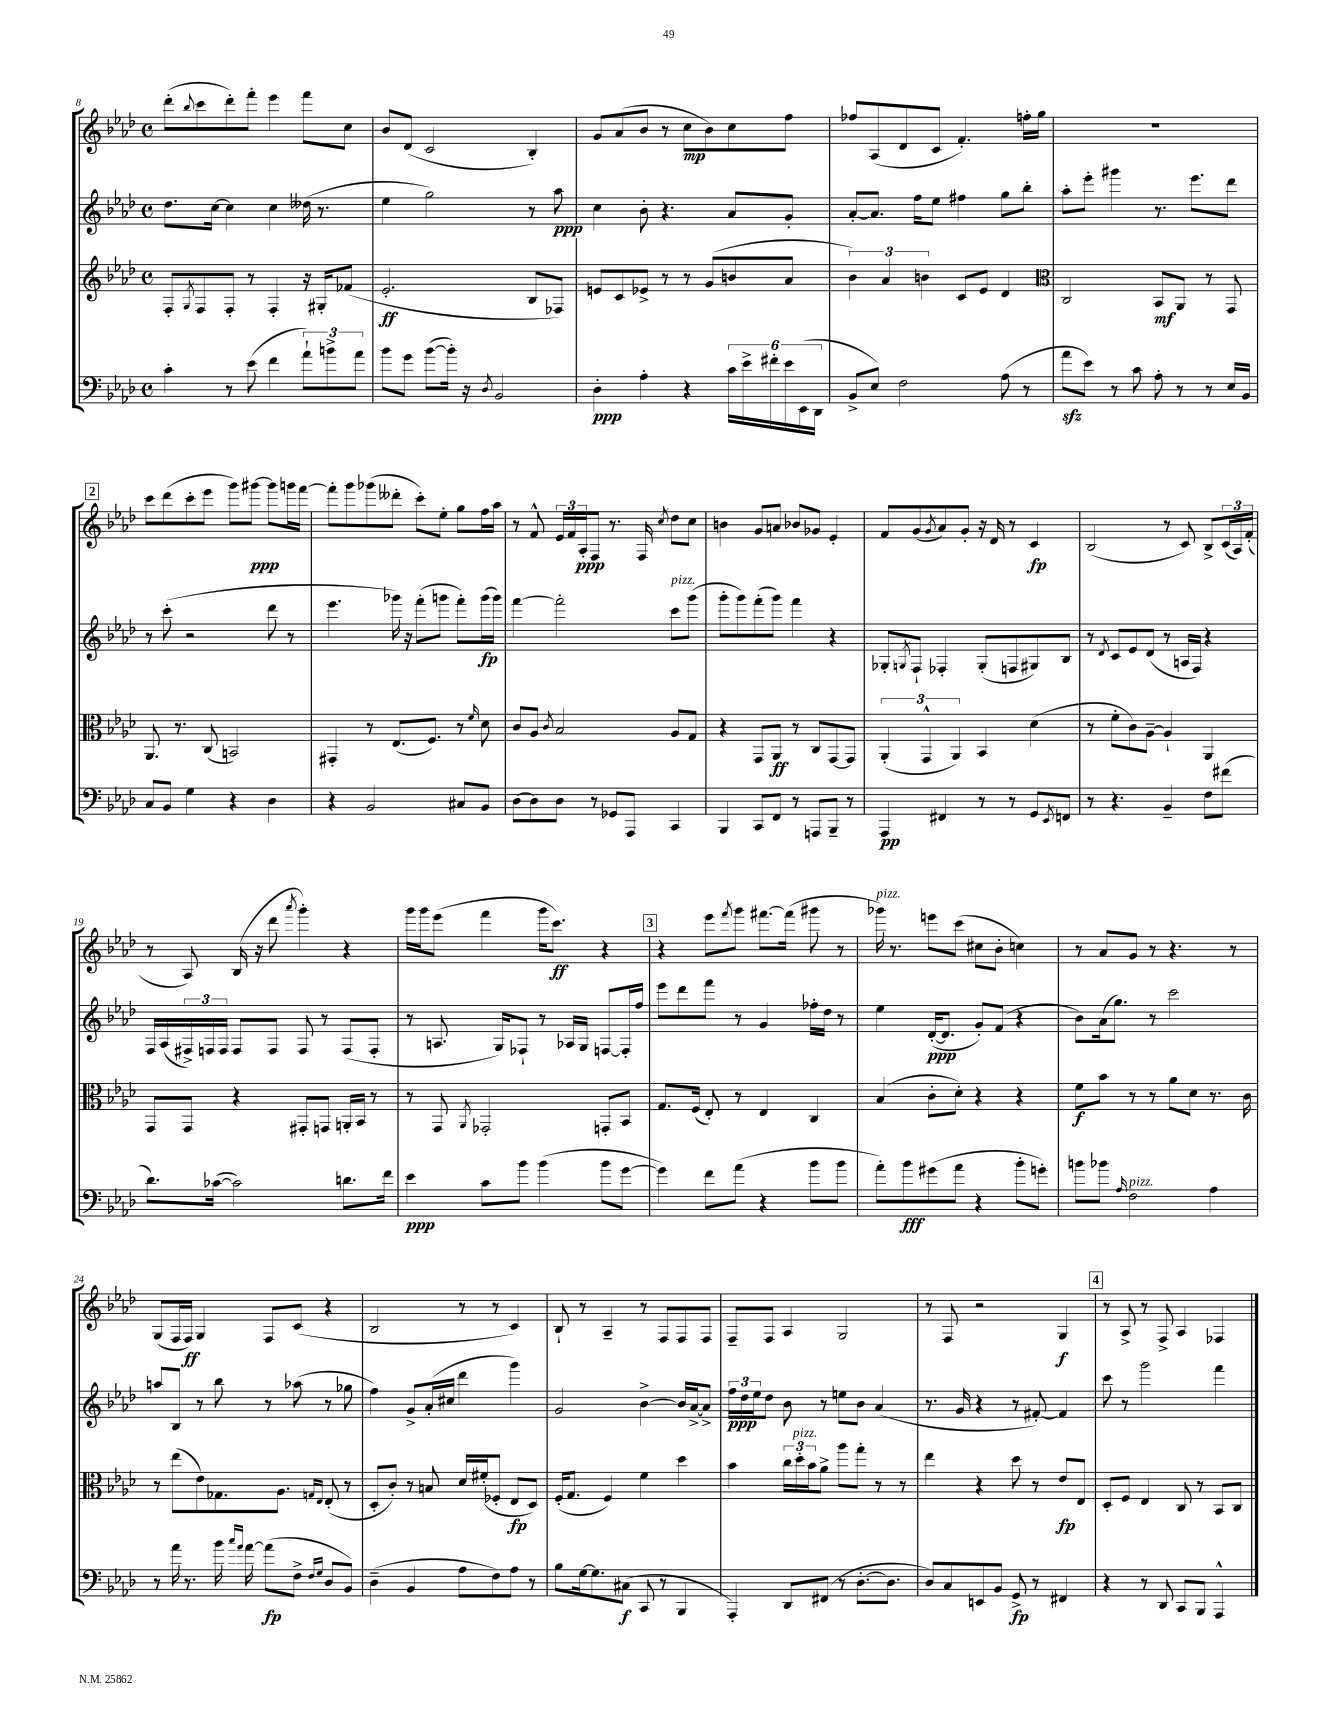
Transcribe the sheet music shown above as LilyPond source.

<<
\new StaffGroup <<
\new Staff = "s0" {
    \clef treble \key aes \major \defaultTimeSignature \time 4/4
    des'''8-.( \appoggiatura { bes''8 } c'''8 des'''8-.) f'''8-. ees'''4 f'''8 c''8 |
    bes'8 des'8( c'2 bes4-.) |
    g'8 aes'8( bes'8 r8 c''8\mp bes'8) c''8 f''8 |
    fes''8 aes8( des'8 c'8 f'4.-.) f''16-. g''16 |
    R1 |
    \mark \markup { \box "2" } c'''8 des'''8( c'''8-. ees'''8 g'''8) gis'''8~\ppp gis'''8 g'''16 f'''16~ |
    f'''8-. g'''8 ges'''8( deses'''8-. c'''8-.) ees''8-. g''8 f''16 aes''16 |
    r8 f'8-^ \tuplet 3/2 { ees'16 f'16 aes16-.\ppp } f8 r8. f16 \acciaccatura { c''8 } des''8 c''8 |
    b'4 g'8 a'8 bes'8 ges'8 ees'4-. |
    f'8 g'8( \acciaccatura { g'8 } aes'8) g'8-. r16 des'16 r8 c'4\fp |
    bes2( r8 c'8) bes8-> \tuplet 3/2 { c'16( aes16) f'16-.( } |
    r8 aes8) bes16( r16 des'''8 \acciaccatura { aes'''8 } g'''4-.) r4 |
    g'''16 g'''16 ees'''8( f'''4 g'''16 c'''8.\ff) r4 |
    \mark \markup { \box "3" } r4 ees'''8 \acciaccatura { f'''8 } g'''8 fis'''8.~ fis'''16( gis'''8 r8 |
    ges'''16^\markup { \italic "pizz." }) r8. e'''8 c'''8( cis''8 bes'8-. c''4) |
    r8 aes'8 g'8 r8 r4. r8 |
    g8( f16 f16\ff) g4 f8 c'8( r4 |
    bes2 r8 r8 c'4) |
    bes8-! r8 aes4-- r8 f8 f8 f8 |
    f8-- f8 aes4 g2 |
    r8 f8 r2 g4\f |
    \mark \markup { \box "4" } r8 aes8-> r8 f8-> aes4 fes4 \bar "|." |
}
\new Staff = "s1" {
    \clef treble \key aes \major \defaultTimeSignature \time 4/4
    des''8. c''16~ c''4 c''4 deses''16( r8. |
    ees''4 g''2) r8 aes''8\ppp |
    c''4 bes'8-. r4. aes'8 g'8-. |
    aes'8~-. aes'8. f''16 ees''8 fis''4 g''8 bes''8-. |
    aes''8-. ees'''8-. gis'''4 r8. ees'''8. des'''8 |
    \mark \markup { \box "2" } r8 c'''8-.( r2 des'''8 r8 |
    ees'''4. ges'''16) r16 f'''8-.( g'''8 f'''8-.) g'''16\fp( g'''16) |
    f'''4~ f'''2-. c'''8^\markup { \italic "pizz." } g'''8( |
    g'''8-. g'''8) f'''8-.( g'''8) f'''4 r4 |
    ges8-. \acciaccatura { g8 } f8-! fes4-. g8-.( f8 gis8) bes8 |
    r8 \acciaccatura { des'8 } c'8 ees'8 des'8( r8 a16 f16) r4 |
    f16 aes16( \tuplet 3/2 { fis16->) f16 f16 } f8 f8 f8 r8 f8( f8-. |
    r8 a8. g16) fes8-! r8 aes16 g16 f8~ f16-. f''16 |
    \mark \markup { \box "3" } ees'''8 des'''8 f'''8 r8 g'4 fes''16-. des''16 r8 |
    ees''4 des'16~-.\ppp( des'8. g'8-.) f'8( r4 |
    bes'8) aes'16( g''8.) r8 c'''2 |
    a''8 bes8 r8 bes''8 r8 aes''8( r8 ges''8 |
    f''4) g'8-> aes'16-.( cis''16 des'''4 g'''4) |
    g'2 bes'4~-> bes'16 aes'16~-> aes'8-> |
    \tuplet 3/2 { f''16\ppp des''16 ees''16 } des''8 bes'8 r8 e''8 bes'8 aes'4( |
    r8. g'16 r4 r8 fis'8~-.) fis'4 |
    \mark \markup { \box "4" } c'''8 r8 g'''2 f'''4 \bar "|." |
}
\new Staff = "s2" {
    \clef treble \key aes \major \defaultTimeSignature \time 4/4
    f8-. \acciaccatura { g8 } f8 f8-. r8 f4-. r16 gis16-. fes'8( |
    ees'2.-.\ff bes8 fes8) |
    e'8 c'8 ees'8-> r8 r8 g'8( b'8 aes'8 |
    \tuplet 3/2 { bes'4) aes'4 b'4 } c'8 ees'8 des'4 |
    \clef alto c2 bes,8\mf aes,8 r8 g,8 |
    \mark \markup { \box "2" } aes,8. r8. c8( b,2) |
    gis,4-. r8 ees8.( f8.) r8 \grace { f'16 } des'8 |
    c'8 aes8 \acciaccatura { c'8 } bes2 aes8 g8 |
    r4 g,8 aes,8\ff r8 c8 g,8~ g,8 |
    \tuplet 3/2 { aes,4-.( g,4-^ aes,4) } bes,4 des'4( |
    r8 f'8-. c'8) aes8~-- aes4-! aes,4 |
    g,8 g,8 r4 gis,8-. g,8 a,16-. bes,16 r8 |
    r8 g,8 \acciaccatura { aes,8 } ges,2-. g,8-. bes,8 |
    \mark \markup { \box "3" } g8. f16( ees8-.) r8 ees4 c4 |
    bes4( c'8-. des'8-.) r4 r4 |
    f'8\f bes'8 r8 r8 aes'8 des'8 r8. c'16 |
    r8 ees''8( ees'8) ges8. aes8. \grace { g16 ees16 } ees8-.( r8 |
    des8-. c'8-.) r8 b8 des'16 fis'16-.( fes8-. ees8\fp des8) |
    f16-.( g8. f4) f'4 des''4 |
    bes'4 \tuplet 3/2 { c''16 des''16-.^\markup { \italic "pizz." } bes'16 } aes'8-> aes''8 g''8-. r8 r8 |
    ees''4 r4 des''8 r8 ees'8\fp ees8 |
    \mark \markup { \box "4" } des8-. f8 ees4 c8 r8 bes,8 c8 \bar "|." |
}
\new Staff = "s3" {
    \clef bass \key aes \major \defaultTimeSignature \time 4/4
    c'4-. r8 ees'8( f'4 \tuplet 3/2 { aes'8-!) b'8-> aes'8 } |
    bes'8 g'8 bes'8~( bes'16-.) r16 \acciaccatura { des8 } bes,2 |
    des4-.\ppp aes4-. r4 \tuplet 6/4 { c'16 ees'16-> fis'16-. ees'16 ees,16( des,16 } |
    bes,8-> ees8) f2 aes8( r8 |
    aes'8\sfz ees'8) r8 c'8 aes8-. r8 r8 ees16 bes,16 |
    \mark \markup { \box "2" } c8 bes,8 g4 r4 des4 |
    r4 bes,2 cis8 bes,8 |
    des8~ des8 des8 r8 ges,8 aes,,8 c,4 |
    bes,,4 c,8 f,8 r8 a,,8 bes,,8-- r8 |
    aes,,4\pp fis,4 r8 r8 g,8 \acciaccatura { ees,8 } f,8 |
    r8 r4. bes,4-- f8 fis'8( |
    des'8.) ces'16~( ces'2) d'8. f'16 |
    ees'4\ppp c'8 bes'8 bes'4( bes'8 g'8~ |
    \mark \markup { \box "3" } g'4) f'8 aes'8( r4 bes'8 bes'8 |
    aes'8-.) bes'8\fff gis'8( aes'8 r4 bes'8-. g'8-.) |
    b'8 bes'8 \grace { aes16 } f2^\markup { \italic "pizz." } aes4 |
    r8 aes'16 r8. bes'16 \grace { c''16 aes'16 } aes'16~ aes'8\fp( f8-> \grace { f16 g16 } des8 bes,8) |
    des4--( bes,4 aes8 f8) aes8 r8 |
    bes8 g16~ g8. cis8\f( c,8 r8 bes,,4 |
    aes,,4-.) des,8 fis,8( r8 des8.~-. des8. |
    des8) c8 e,8 bes,8 g,8->\fp r8 fis,4 |
    \mark \markup { \box "4" } r4 r8 des,8 c,8 bes,,8 aes,,4-^ \bar "|." |
}
>>
>>
\layout { \context { \Score currentBarNumber = #8 } }
